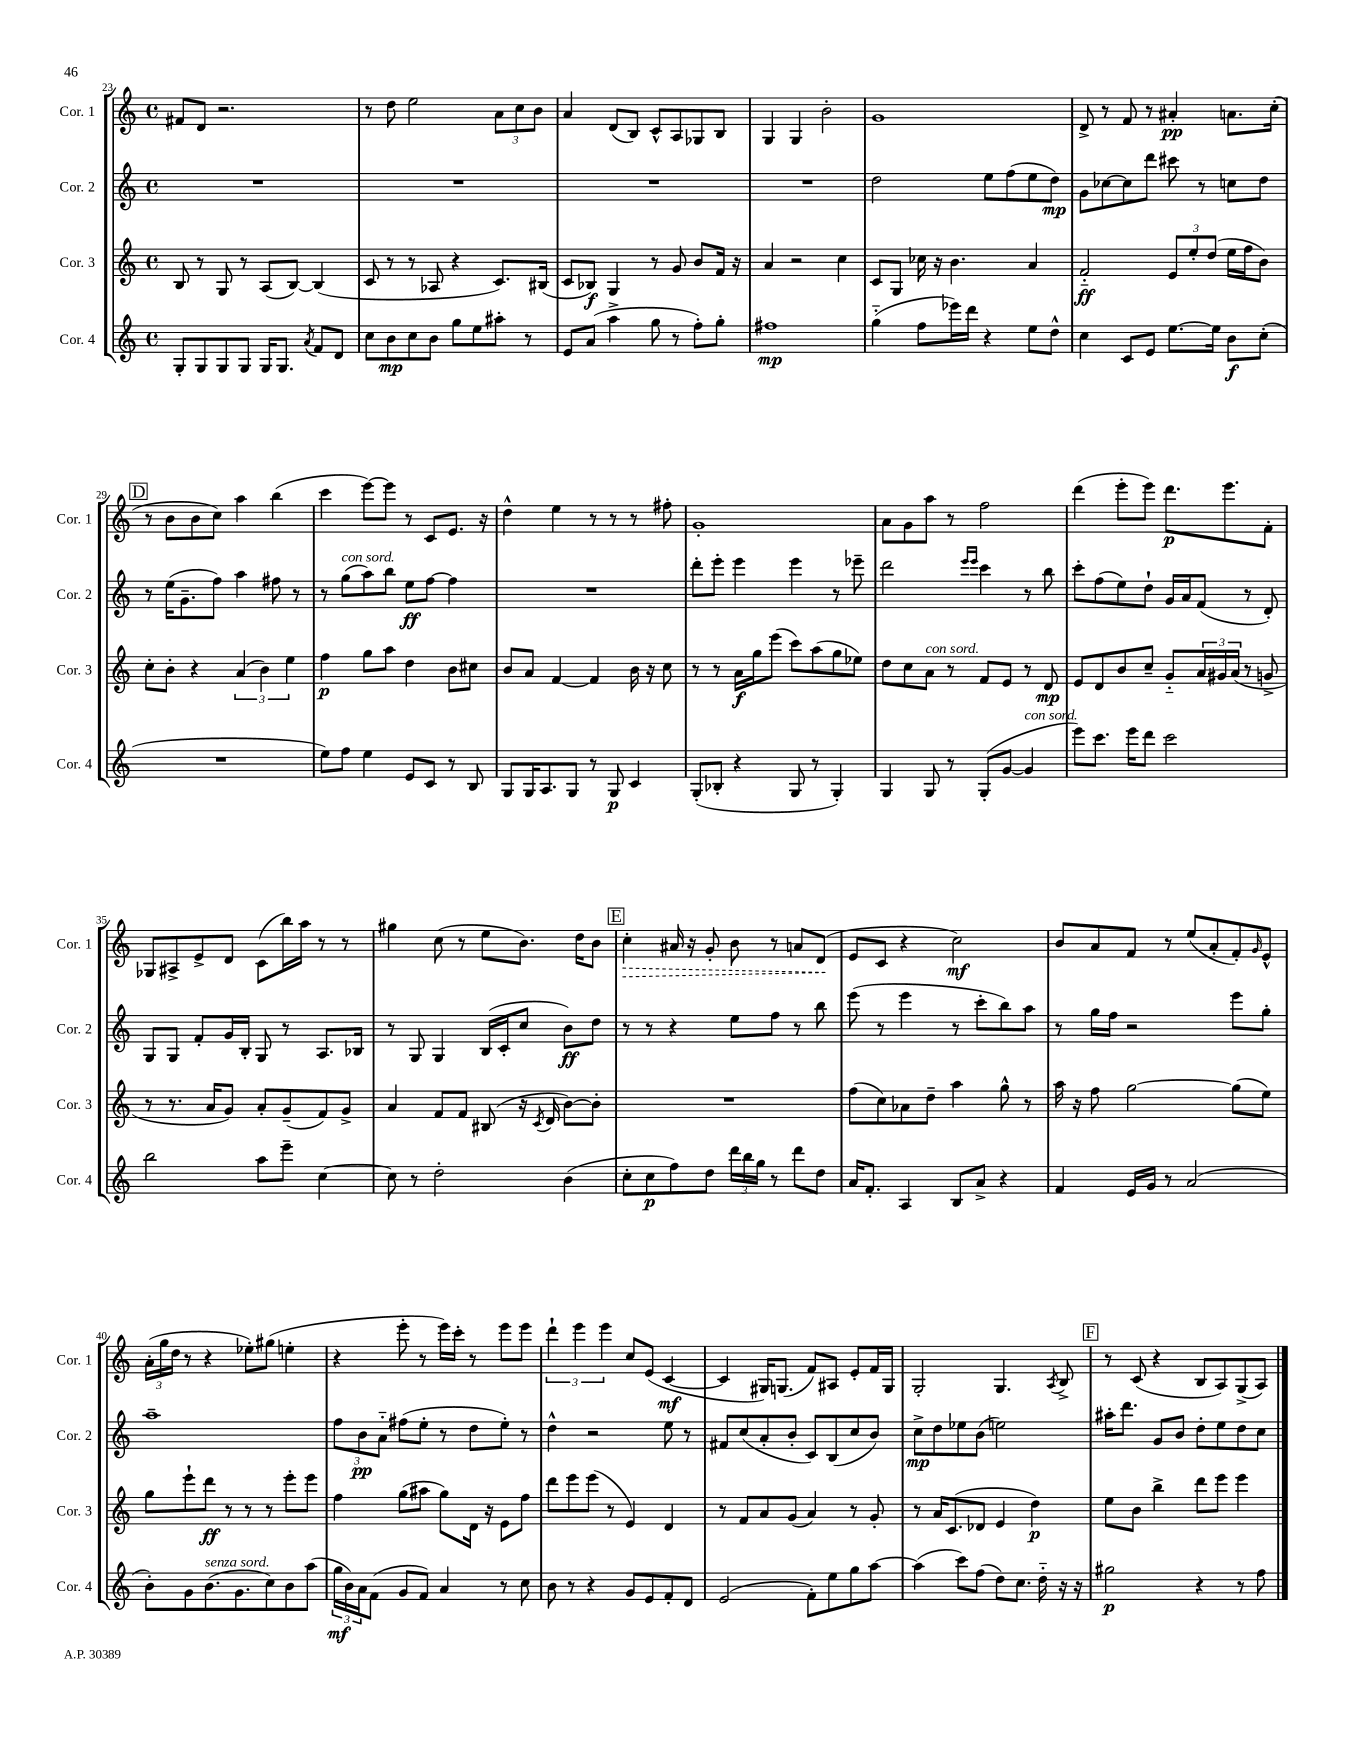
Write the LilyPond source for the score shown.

<<
\new StaffGroup <<
\new Staff = "s0" \with { instrumentName = "Cor. 1" shortInstrumentName = "Cor. 1" } {
    \clef treble \key c \major \defaultTimeSignature \time 4/4
    fis'8 d'8 r2. |
    r8 d''8 e''2 \tuplet 3/2 { a'8 c''8 b'8 } |
    a'4 d'8( b8) c'8-^ a8 ges8 b8 |
    g4 g4 b'2-. |
    g'1 |
    d'8-> r8 f'8 r8 ais'4-.\pp a'8. c''16-.( |
    \mark \markup { \box "D" } r8 b'8 b'8 c''8) a''4 b''4( |
    c'''4 e'''8~) e'''8 r8 c'8 e'8. r16 |
    d''4-^ e''4 r8 r8 r8 fis''8-. |
    g'1-. |
    a'8 g'8 a''8 r8 f''2 |
    d'''4( e'''8-. e'''8) d'''8.\p e'''8. f'8-. |
    ges8 ais8-> e'8-> d'8 c'8( b''16) a''16 r8 r8 |
    gis''4 c''8( r8 e''8 b'8.) d''16 b'8 |
    \mark \markup { \box "E" } \once \override Hairpin.style = #'dashed-line c''4-.\> ais'16 r16 g'8-. b'8 r8 a'8 d'8\!( |
    e'8 c'8 r4 c''2\mf) |
    b'8 a'8 f'8 r8 e''8( a'8-. f'8-.) \grace { g'16 } e'8-^ |
    \tuplet 3/2 { a'16-.( g''16 d''16 } r8 r4 ees''8-.) gis''8( e''4-. |
    r4 e'''8-. r8 e'''16) c'''16-. r8 e'''8 e'''8 |
    \tuplet 3/2 { d'''4-! e'''4 e'''4 } c''8 e'8( c'4~\mf |
    c'4 gis16) g8.( f'8) ais8 e'8-. f'16 g16 |
    g2-. g4. \acciaccatura { a8 } b8-> |
    \mark \markup { \box "F" } r8 c'8( r4 b8 a8) g8->( a8) \bar "|." |
}
\new Staff = "s1" \with { instrumentName = "Cor. 2" shortInstrumentName = "Cor. 2" } {
    \clef treble \key c \major \defaultTimeSignature \time 4/4
    R1 |
    R1 |
    R1 |
    R1 |
    d''2 e''8 f''8( e''8 d''8\mp) |
    g'8 ces''8~ ces''8 d'''8 cis'''8 r8 c''8 d''8 |
    \mark \markup { \box "D" } r8 e''16( g'8.-- f''8) a''4 fis''8 r8 |
    r8 g''8^\markup { \italic "con sord." }( a''8) b''8 e''8\ff f''8~ f''4 |
    R1 |
    d'''8-. e'''8-. e'''4 e'''4 r8 ees'''8-- |
    d'''2 \grace { e'''16 e'''16 } c'''4 r8 b''8 |
    c'''8-. f''8( e''8) d''8-! g'16 a'16 f'8( r8 d'8-.) |
    g8 g8 f'8-. g'16 b16-. g8 r8 a8. bes16 |
    r8 g8 g4 b16( c'16-. c''8 b'8\ff) d''8 |
    \mark \markup { \box "E" } r8 r8 r4 e''8 f''8 r8 b''8 |
    e'''8( r8 e'''4 r8 c'''8-. b''8) a''8 |
    r8 g''16 f''16 r2 e'''8 g''8-. |
    a''1-- |
    \tuplet 3/2 { f''8 b'8\pp a'8-_ } fis''8( e''8-. r8 d''8 e''8-.) r8 |
    d''4-^ r2 e''8 r8 |
    fis'8 c''8( a'8-. b'8-. c'8) b8( c''8 b'8) |
    c''8->\mp d''8 ees''8 b'8( e''2) |
    \mark \markup { \box "F" } ais''16-. d'''8. g'8 b'8 d''8-. e''8 d''8 c''8 \bar "|." |
}
\new Staff = "s2" \with { instrumentName = "Cor. 3" shortInstrumentName = "Cor. 3" } {
    \clef treble \key c \major \defaultTimeSignature \time 4/4
    b8 r8 g8 r8 a8( b8~) b4( |
    c'8 r8 r8 aes8 r4 c'8.) bis16( |
    c'8 bes8\f) g4 r8 g'8 b'8 f'16 r16 |
    a'4 r2 c''4 |
    c'8 g8 ces''16 r16 b'4. a'4 |
    f'2-_\ff \tuplet 3/2 { e'8 e''8-. d''8( } e''16 f''16 b'8) |
    \mark \markup { \box "D" } c''8-. b'8-. r4 \tuplet 3/2 { a'4( b'4) e''4 } |
    f''4\p g''8 a''8 d''4 b'8 cis''8 |
    b'8 a'8 f'4~ f'4 b'16 r16 c''8 |
    r8 r8 a'16\f g''16 e'''8( c'''8) a''8( g''8 ees''8) |
    d''8 c''8 a'8^\markup { \italic "con sord." } r8 f'8 e'8 r8 d'8\mp |
    e'8 d'8 b'8 c''8-- g'8-_ \tuplet 3/2 { a'16 gis'16 a'16( } r8 g'8-> |
    r8 r8. a'16 g'8) a'8-. g'8--( f'8) g'8-> |
    a'4 f'8 f'8 bis8( r16 \acciaccatura { c'8 } d'16 b'8~) b'8-. |
    \mark \markup { \box "E" } R1 |
    f''8( c''8) aes'8 d''8-- a''4 g''8-^ r8 |
    a''16 r16 f''8 g''2~ g''8( e''8) |
    g''8 e'''8-! d'''8\ff r8 r8 r8 e'''8-. e'''8 |
    f''4 g''8( ais''8 g''8) d'16 r16 e'8 f''8 |
    d'''8 e'''8 e'''8( r8 e'4) d'4 |
    r8 f'8 a'8 g'8( a'4) r8 g'8-. |
    r8 a'16 c'8.( des'8 e'4 d''4\p) |
    \mark \markup { \box "F" } e''8 b'8 b''4-> d'''8 e'''8 e'''4 \bar "|." |
}
\new Staff = "s3" \with { instrumentName = "Cor. 4" shortInstrumentName = "Cor. 4" } {
    \clef treble \key c \major \defaultTimeSignature \time 4/4
    g8-. g8 g8 g8 g16 g8. \acciaccatura { a'8 } f'8 d'8 |
    c''8 b'8\mp c''8 b'8 g''8 e''8 ais''8-. r8 |
    e'8 a'8( a''4-> g''8 r8 f''8-.) g''8-. |
    fis''1\mp |
    g''4-_( f''8 ees'''16) d'''16 r4 e''8 d''8-^ |
    c''4 c'8 e'8 e''8.~ e''16 b'8\f c''8-.( |
    \mark \markup { \box "D" } R1 |
    e''8) f''8 e''4 e'8 c'8 r8 b8 |
    g8 g16 a8. g8 r8 g8\p c'4 |
    g8-.( bes8-. r4 g8 r8 g4-.) |
    g4 g8 r8 g8-.( g'8~ g'4^\markup { \italic "con sord." } |
    e'''8) c'''8. e'''16 d'''8 c'''2 |
    b''2 a''8 e'''8-- c''4~ |
    c''8 r8 d''2-. b'4( |
    \mark \markup { \box "E" } c''8-. c''8\p f''8) d''8 \tuplet 3/2 { d'''16 b''16 g''16 } r8 d'''8 d''8 |
    a'16 f'8.-. a4 b8 a'8-> r4 |
    f'4 e'16 g'16 r8 a'2( |
    b'8-.) g'8 b'8.^\markup { \italic "senza sord." }( g'8. c''8) b'8 a''8( |
    \tuplet 3/2 { g''16\mf b'16) a'16 } f'8( g'8 f'8) a'4 r8 c''8 |
    b'8 r8 r4 g'8 e'8 f'8-. d'8 |
    e'2( f'8-.) e''8 g''8 a''8~ |
    a''4( c'''8) f''8( d''8) c''8. d''16-_ r16 r16 |
    \mark \markup { \box "F" } gis''2\p r4 r8 f''8 \bar "|." |
}
>>
>>
\layout { \context { \Score currentBarNumber = #23 } }
